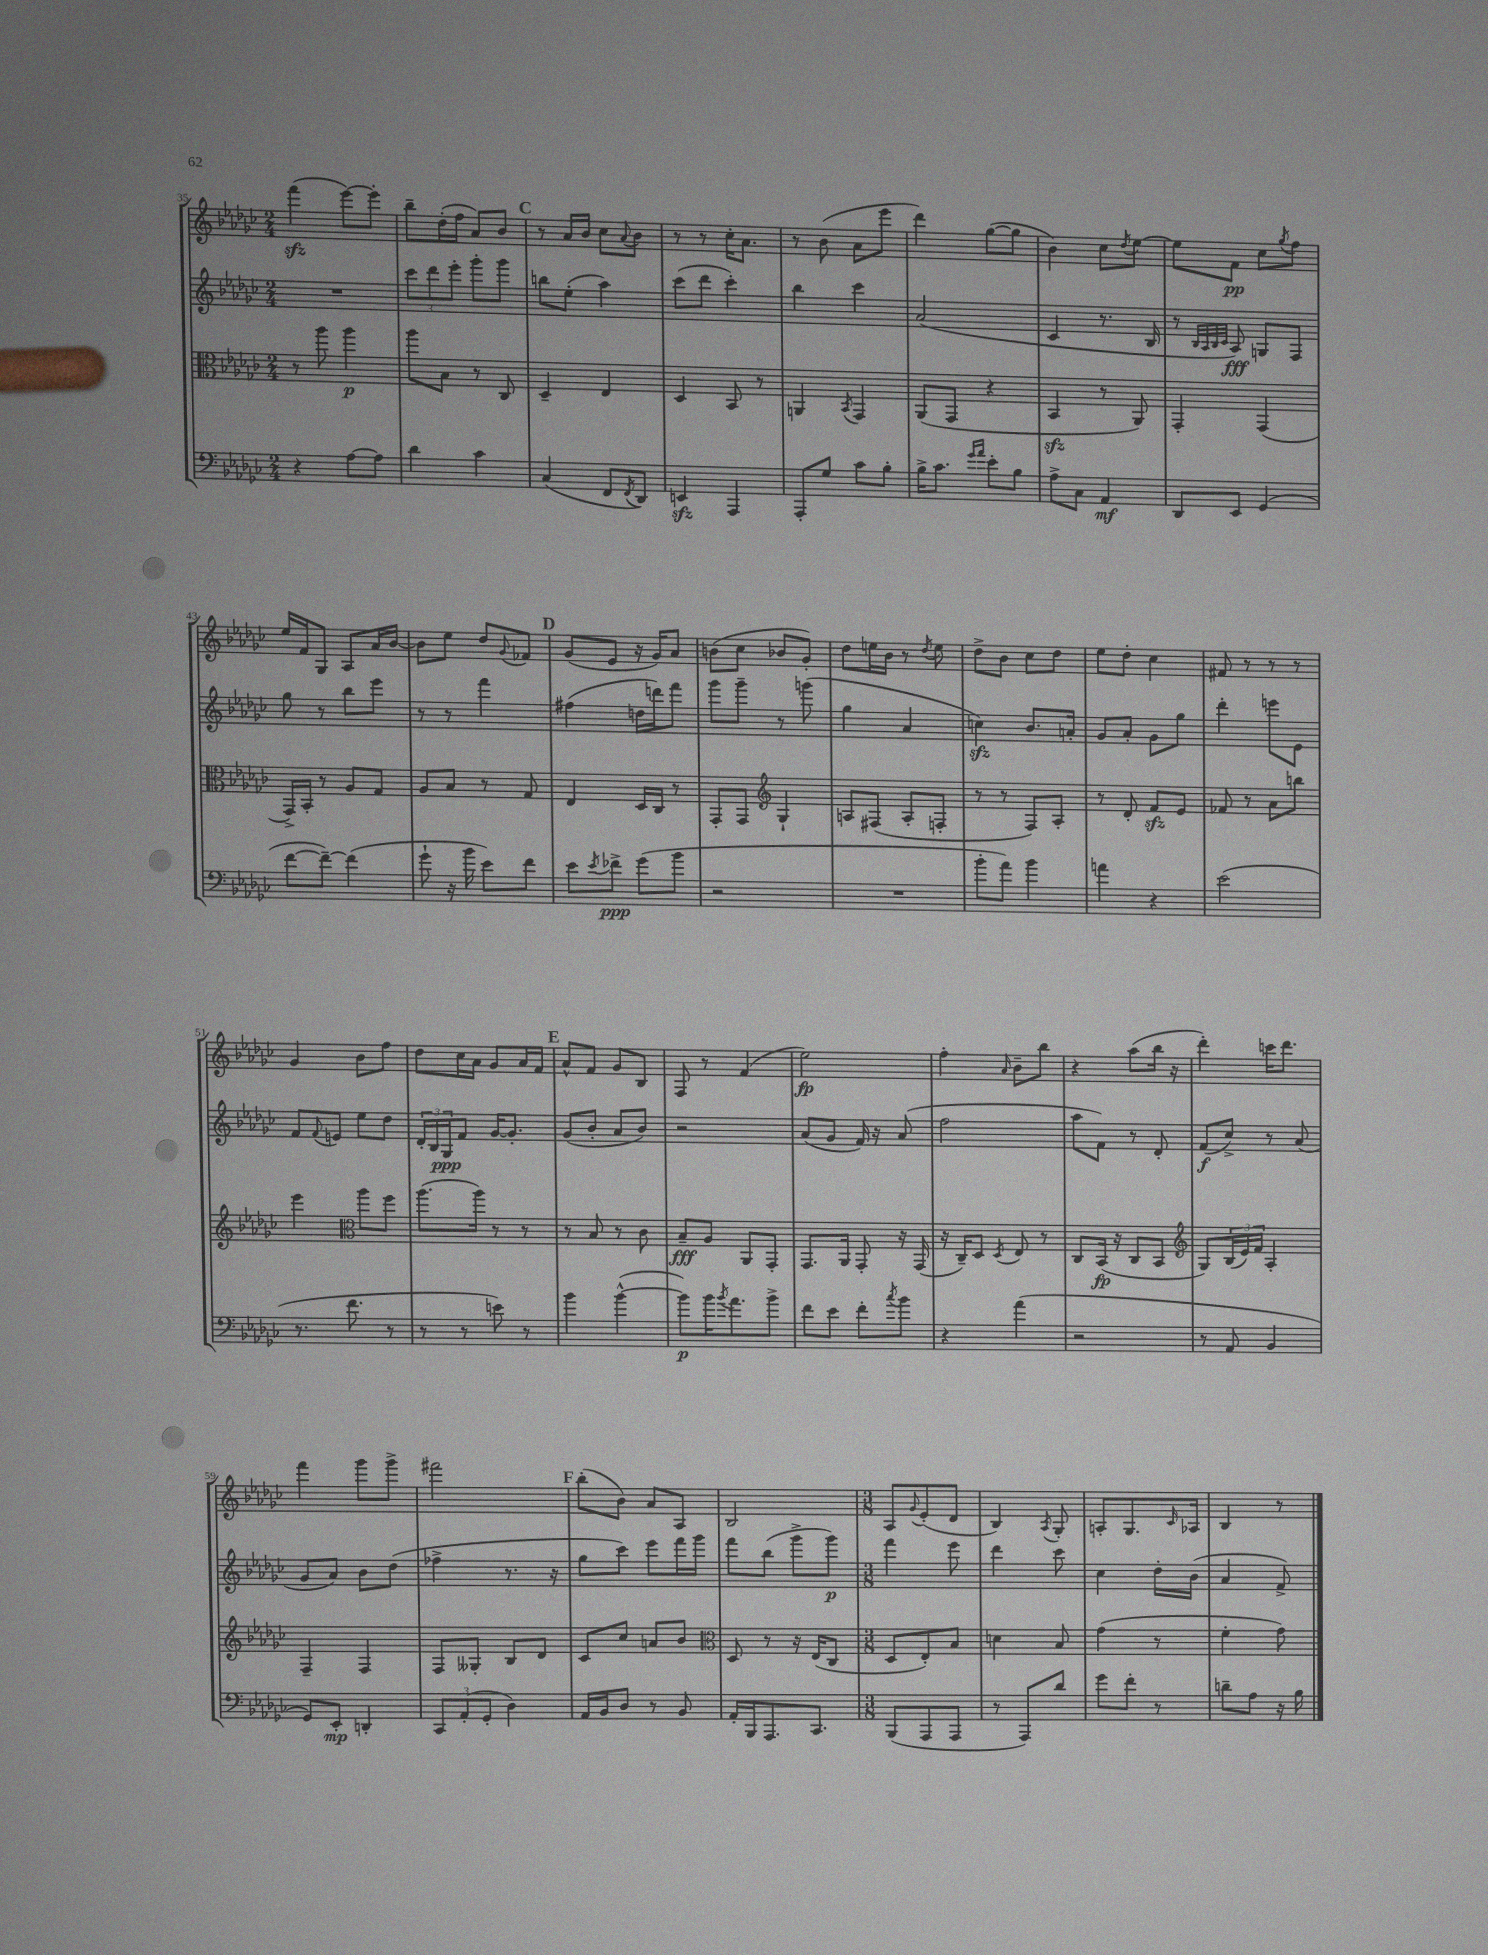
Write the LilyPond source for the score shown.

<<
\new StaffGroup <<
\new Staff = "s0" {
    \clef treble \key ges \major \numericTimeSignature \time 2/4
    f'''4\sfz( ees'''8~) ees'''8-. |
    bes''8-- des''16-.( f''16 aes'8) bes'8 |
    \mark \markup { \bold "C" } r8 aes'16 bes'16 ces''8 \appoggiatura { aes'8 } bes'8 |
    r8 r8 ces''16-. aes'8. |
    r8 bes'8( aes'8 ees'''8 |
    des'''4) ges''8~( ges''8 |
    bes'4) ces''8 \acciaccatura { des''8 } ees''8~ |
    ees''8 f'8\pp ces''8 \acciaccatura { ges''8 } f''8 |
    ees''16 f'16 ges8 aes8 aes'16 bes'16~ |
    bes'8 ees''8 des''8 \appoggiatura { ges'8 } fes'8 |
    \mark \markup { \bold "D" } ges'8( ees'8 r16 ges'16) aes'8 |
    b'8( ces''8 bes'8 ges'8-.) |
    des''8 e''16 bes'16 r8 \acciaccatura { des''8 } e''8 |
    des''8-> bes'8 ces''8 des''8 |
    ees''8 des''8-. ces''4 |
    fis'8 r8 r8 r8 |
    ges'4 bes'8 f''8 |
    des''8 ces''16 aes'16 ges'8 aes'16 f'16 |
    \mark \markup { \bold "E" } aes'8-^ f'8 ges'8 bes8 |
    f8 r8 f'4( |
    ees''2\fp) |
    f''4-. \grace { aes'16 } bes'8-- bes''8 |
    r4 aes''8( bes''16 r16 |
    des'''4-.) c'''16 des'''8. |
    f'''4 ges'''8 ges'''8-> |
    fis'''2 |
    \mark \markup { \bold "F" } bes''8-.( bes'8) aes'8 aes8 |
    bes2 |
    \numericTimeSignature \time 3/8 aes8 \appoggiatura { ges'8 } ees'8-.( des'8 |
    bes4) \acciaccatura { aes8 } ges8-. |
    a8-. ges8. \grace { ces'16 } aes16 |
    bes4 r8 \bar "|." |
}
\new Staff = "s1" {
    \clef treble \key ges \major \numericTimeSignature \time 2/4
    R2 |
    \tuplet 3/2 { ces'''8 des'''8 ees'''8-. } ges'''8-. ges'''8 |
    \mark \markup { \bold "C" } b''8 ees''8-.( aes''4) |
    ces'''8( des'''8 ces'''4-.) |
    bes''4 ces'''4 |
    aes'2( |
    ces'4 r8. bes16 |
    r8 \grace { bes32 aes32 bes32 ces'32 } aes8\fff) g8 f8 |
    ges''8 r8 bes''8 ees'''8 |
    r8 r8 f'''4 |
    \mark \markup { \bold "D" } fis''4( d''16 d'''16) f'''8 |
    ges'''8 ges'''8-- r8 g'''8( |
    ges''4 aes'4 |
    c''4\sfz) bes'8. a'16-. |
    ges'8 aes'8-. ges'8 ges''8 |
    des'''4-. e'''8 ees'8 |
    f'8 \appoggiatura { f'8 } e'8 ees''8 des''8 |
    \tuplet 3/2 { des'16-. bes16 ges16\ppp } f'8 ges'16~ ges'8.-. |
    \mark \markup { \bold "E" } ges'8( bes'8-. aes'8 bes'8) |
    r2 |
    aes'8( ges'8 f'16) r16 aes'8( |
    f''2 |
    aes''8 f'8) r8 des'8-. |
    f'8\f( ces''8->) r8 aes'8( |
    ges'8 aes'8) bes'8 des''8( |
    fes''4-> r8. r16 |
    \mark \markup { \bold "F" } ges''8 ces'''8) ees'''8 f'''16 ges'''16 |
    f'''8 bes''8( ges'''8-> ges'''8\p) |
    \numericTimeSignature \time 3/8 f'''4 ees'''8 |
    des'''4 ces'''8 |
    ces''4 des''16-. bes'16( |
    aes'4 f'8->) \bar "|." |
}
\new Staff = "s2" {
    \clef alto \key ges \major \numericTimeSignature \time 2/4
    r8 aes''8 aes''4\p |
    aes''8 bes8 r8 ces8 |
    \mark \markup { \bold "C" } des4-- ees4 |
    des4 bes,8 r8 |
    a,4 \acciaccatura { bes,8 } ges,4 |
    aes,8( ges,8 r4 |
    bes,4\sfz r8 aes,8) |
    ges,4-. ges,4( |
    ges,16->) bes,16-. r8 aes8 ges8 |
    aes8 bes8 r8 ges8 |
    \mark \markup { \bold "D" } ees4 des16 ces16 r8 |
    ges,8-. ges,8 \clef treble ges4-! |
    a8 fis8( a8-. f8-. |
    r8 r8 f8) aes8-. |
    r8 des'8-. f'8\sfz ees'8 |
    fes'8 r8 aes'8 b''8 |
    ees'''4 \clef alto aes''8 f''8 |
    aes''8.( aes''16) r8 r8 |
    \mark \markup { \bold "E" } r8 bes8 r8 ces'8 |
    bes8--\fff aes8 aes,8 ges,8-. |
    ges,8. aes,16 ges,8-. r16 ges,16( |
    r16 ces16--) des8 \acciaccatura { des8 } ees8 r8 |
    ces8 bes,16\fp( r16 ces8 bes,8 |
    \clef treble ges8) \tuplet 3/2 { bes16( ees'16) f'16 } aes4-. |
    f4-- f4 |
    f8 geses8-. bes8 des'8 |
    \mark \markup { \bold "F" } ces'8 ces''8 a'8 bes'8 |
    \clef alto des8 r8 r16 ees16( ces8 |
    \numericTimeSignature \time 3/8 des8 ees8-.) bes8 |
    d'4 bes8 |
    ges'4( r8 |
    f'4-. ges'8) \bar "|." |
}
\new Staff = "s3" {
    \clef bass \key ges \major \numericTimeSignature \time 2/4
    r4 aes8~ aes8 |
    des'4 ces'4 |
    \mark \markup { \bold "C" } ces4( f,8 \acciaccatura { f,8 } des,8) |
    e,4\sfz aes,,4 |
    aes,,8-. ges8 ces'8 bes8-. |
    bes16-> ces'8. \grace { ges'16 aes'16 } ees'8-. bes8 |
    aes8-> ces8 aes,4\mf |
    des,8 ees,8 ges,4( |
    f'8~ f'8~--) f'4( |
    ges'8-! r16 bes'16 ees'8) f'8 |
    \mark \markup { \bold "D" } ees'8 \acciaccatura { ees'8 } fes'8->\ppp ges'8( bes'8 |
    r2 |
    R2 |
    bes'8-. aes'8) bes'4 |
    a'4 r4 |
    ees'2( |
    r8. f'8. r8 |
    r8 r8 e'8) r8 |
    \mark \markup { \bold "E" } bes'4 bes'4~-^( |
    bes'8\p) bes'16 \acciaccatura { bes'8 } aes'8. bes'8-> |
    f'8 ees'8 f'8-. \acciaccatura { ces''8 } bes'8 |
    r4 aes'4( |
    r2 |
    r8 aes,8 bes,4 |
    ges,8) ees,8-.\mp d,4-. |
    \tuplet 3/2 { ces,8 aes,8-.( ges,8-. } des4) |
    \mark \markup { \bold "F" } aes,16 bes,16 des8 r8 bes,8 |
    aes,16-. bes,,16 aes,,8. ces,8. |
    \numericTimeSignature \time 3/8 bes,,8( aes,,8 aes,,8 |
    r8 aes,,8) des'8 |
    ges'8 f'8-. r8 |
    d'8-- aes8 r16 bes16 \bar "|." |
}
>>
>>
\layout { \context { \Score currentBarNumber = #35 } }
